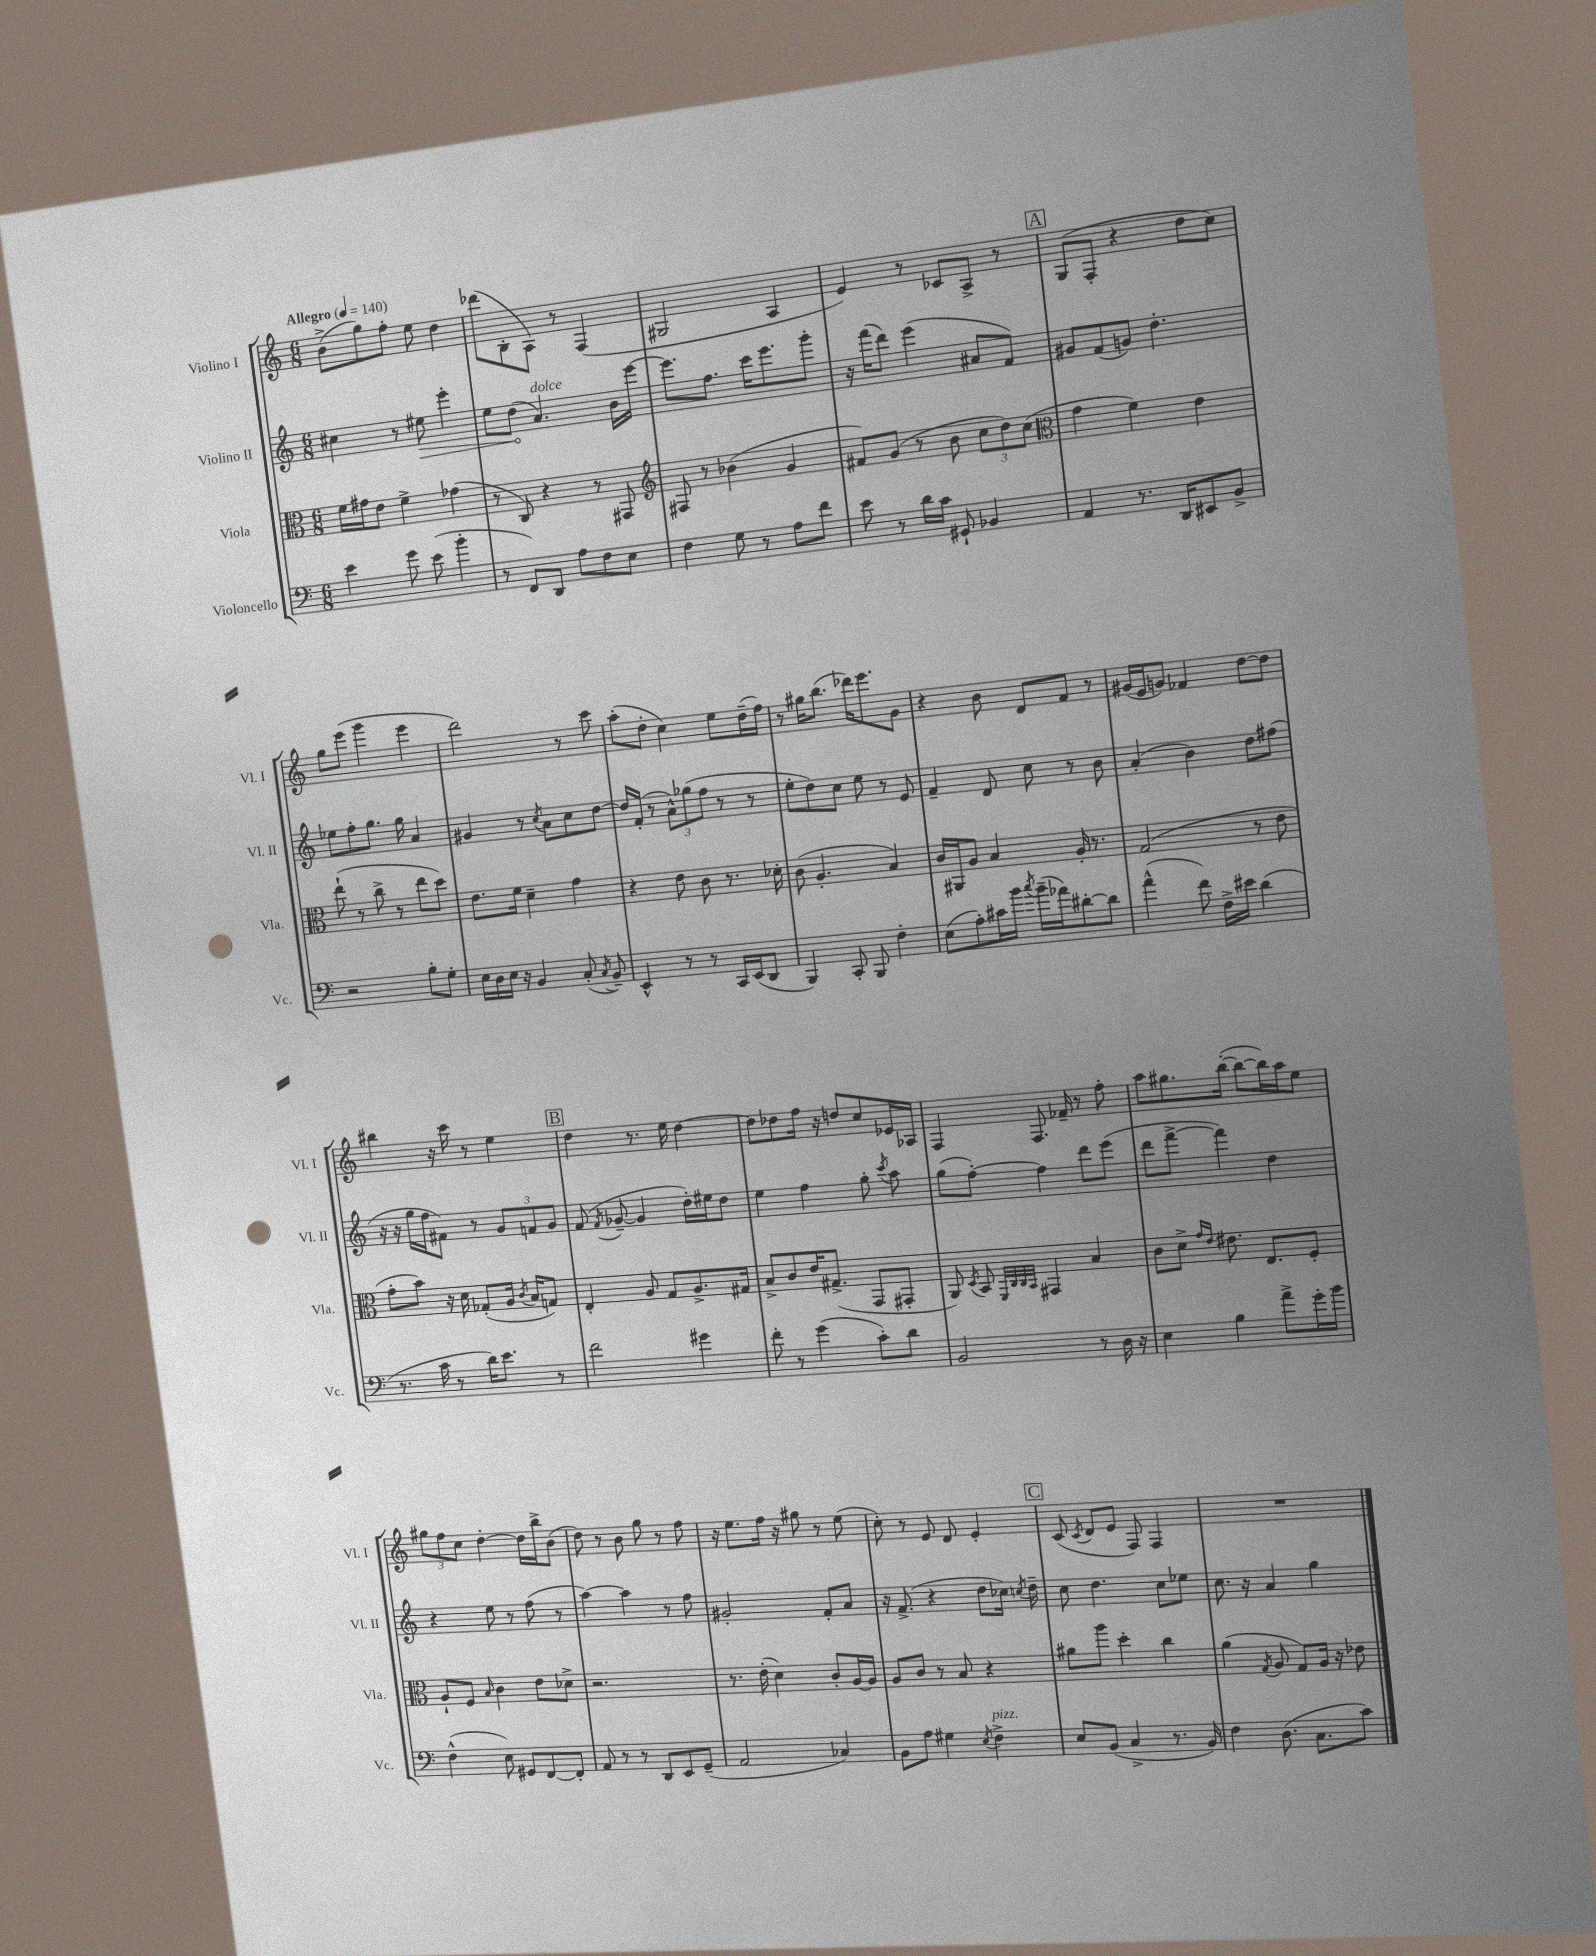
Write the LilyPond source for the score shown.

<<
\new StaffGroup <<
\new Staff = "s0" \with { instrumentName = "Violino I" shortInstrumentName = "Vl. I" } {
    \clef treble \key c \major \numericTimeSignature \time 6/8 \tempo "Allegro" 4 = 140
    \autoBeamOff b'8[->( g''8) f''8]-. e''8 d''4 |
    des'''8[( b8-. a8]) r8 f4( |
    gis2 a4 |
    e'4) r8 ces'8[ a8]-> r8 |
    \mark \markup { \box "A" } g8[( f8]-. r4 d''8[ c''8]) |
    g''8[ e'''8]( g'''4 e'''4 |
    d'''2) r8 c'''8 |
    a''8[-.( d''8]-. c''4) e''8[ d''16--( f''16]) |
    r8 gis''16[ b''8.]( des'''16[) e'''8. g'8] |
    r4 b'8 d'8[ f'8] r8 |
    gis'16[( e'16 g'8]) fes'4 d''8[~ d''8] |
    bis''4 r16 c'''16 r8 e''4 |
    \mark \markup { \box "B" } d''4 r8. e''16 d''4~ |
    d''8[ des''8 f''16] r16 d''8[ c''8 ees'16 aes16] |
    f4 f8. fes'16-- r8 f''8-. |
    a''8[ gis''8. b''16]~-.( b''8[~ b''16) a''16 e''8] |
    \tuplet 3/2 { gis''8[ f''8 c''8] } d''4~-. d''16[ b''16-> b'8]( |
    d''8) r8 b'8 g''8 r8 f''8 |
    r16 e''8.[ f''16] r16 gis''8 r8 e''8( |
    c''8-.) r8 e'8 d'8 e'4-. |
    \mark \markup { \box "C" } c'8( \acciaccatura { c'8 } d'8[ e'8] f8) f4 |
    R2. \bar "|." |
}
\new Staff = "s1" \with { instrumentName = "Violino II" shortInstrumentName = "Vl. II" } {
    \clef treble \key c \major \numericTimeSignature \time 6/8
    \autoBeamOff cis''4 r8 \once \override Hairpin.circled-tip = ##t eis''8\> e'''4-. |
    e''8[ d''8]\!( a'4.^\markup { \italic "dolce" }) b'16[ e'''16]~ |
    e'''8.[ f''8.] c'''16[ e'''8. g'''8]-. |
    r16 f'''16[( d'''8]) e'''4( ais'8[ f'8]) |
    \mark \markup { \box "A" } gis'8[ f'8( g'8]) d''4.-. |
    ees''8[ f''8-. g''8.] g''16 a'4 |
    gis'4 r8 \acciaccatura { c''8 } a'8[ c''8 d''8]~ |
    d''16[ f'16]-.( r8 \tuplet 3/2 { a'8[-^) ges''8( f''8] } r8 r8 |
    e''8[-. d''8) c''8] e''8 r8 e'8 |
    f'4-- d'8 c''8 r8 b'8 |
    a'4-.( b'4) d''8[ fis''8]( |
    r16 r16 g''16[ f''16 fis'8]) r8 \tuplet 3/2 { g'8[ f'8 g'8] } |
    \mark \markup { \box "B" } f'8( \acciaccatura { f'8 } ges'8~-- ges'4 d''16[-.) eis''16 d''8] |
    e''4 f''4 g''8-. \acciaccatura { c'''8 } a''8 |
    g''8[( f''8]~-.) f''4 d'''8[ e'''8]( |
    d'''8[ f'''8]~-> f'''4) d''4 |
    r4 e''8 r8 f''8( r8 |
    a''4~) a''4 r8 f''8 |
    gis'2-. f'8[-. a'8] |
    r16 f'8.->( r4 d''8[ ces''16]) \acciaccatura { c''8 } d''16-- |
    \mark \markup { \box "C" } c''8 d''4. c''8[ ees''8] |
    c''8. r16 a'4 g''4 \bar "|." |
}
\new Staff = "s2" \with { instrumentName = "Viola" shortInstrumentName = "Vla." } {
    \clef alto \key c \major \numericTimeSignature \time 6/8
    \autoBeamOff f'16[ gis'16 e'8] f'4-> ges'4( |
    r8 c8) r4 r8 gis,8 |
    \clef treble fis8 r8 bes'4( g'4 |
    fis'8[) g'8]( r8 b'8 \tuplet 3/2 { c''8[ d''8) c''8]( } |
    \mark \markup { \box "A" } \clef alto g'4 f'4) e'4 |
    e''8-!( r8 c''8-> r8 e''8[ d''8]) |
    e'8.[ f'16] d'4-- g'4 |
    r4 e'8 c'8 r8. des'16-. |
    c'8( a4.-. b4) |
    c'16[ ais,16 a8] b4 a16-. r8. |
    g2( r8 e'8 |
    g'8[-. b'8]) r16 d'16 ges8[-.( a16] \acciaccatura { c'8 } b16[ g8]) |
    \mark \markup { \box "B" } e4-. a8 g8[ a8.-> gis16] |
    b8[-> c'8 e'16 gis8.]->( g,8[ gis,8]-. |
    a,8) \acciaccatura { d8 } b,8 \grace { f,32[ c32 c32 b,32] } gis,4 b4 |
    c'8[ d'8]-> \grace { g'16[ e'16] } eis'8. e8.[ f8]-. |
    a8[-! f8] \grace { b16 } c'4 e'8[ des'8]-> |
    r2. |
    r8. e'16-.( d'4) c'8[-. a16~ a16] |
    a8[ c'8] r8 b8 r4 |
    \mark \markup { \box "C" } ais'8[ a''8] d''4-. c''4 |
    a'4( \acciaccatura { g8 } a8 g8[) a16] r16 ees'8 \bar "|." |
}
\new Staff = "s3" \with { instrumentName = "Violoncello" shortInstrumentName = "Vc." } {
    \clef bass \key c \major \numericTimeSignature \time 6/8
    \autoBeamOff e'4 g'8 e'8( b'4-. |
    r8 f,8[) d,8] a8[ f8 e8] |
    f4 g8 r8 a8[ f'8] |
    e'8 r8 d'16[ c'16] gis,8-! bes,4 |
    \mark \markup { \box "A" } a,4 r8. d,16[ eis,8 b,8]-> |
    r2 b8[-. g8]-. |
    e16[ d16 e16] r16 b,4 c8-.( \acciaccatura { c8 } b,8--) |
    e,4-^ r8 r8 c,16[ e,16( d,8] |
    b,,4) c,8-. b,,8 f4-. |
    e8[( a8-.) cis'16 b'16] \acciaccatura { c''8 } b'16[--( aes'16) dis'8~-. dis'8] |
    a'4-^( f'8) f16[-> eis'16] d'4( |
    r8. c'16 r8 d'16[) e'8.] r8 |
    \mark \markup { \box "B" } f'2 gis'4 |
    f'8-. r8 g'4( c'8[-.) d'8] |
    b,2 r8 d16 r16 |
    e4 b4 a'8[-> g'16-. b'16] |
    f4-^( e8) gis,8[ f,8~ f,8]-. |
    a,8 r8 r8 d,8[ e,8 g,8]--( |
    a,2 ces4) |
    b,8[ a8] gis4 \acciaccatura { e8 } f4->^\markup { \italic "pizz." } |
    \mark \markup { \box "C" } e8[ b,8]( c4-> r8. b,16) |
    f4 d8.( c8.[ c'8]) \bar "|." |
}
>>
>>
\layout { \context { \Score \remove "Bar_number_engraver" } }
